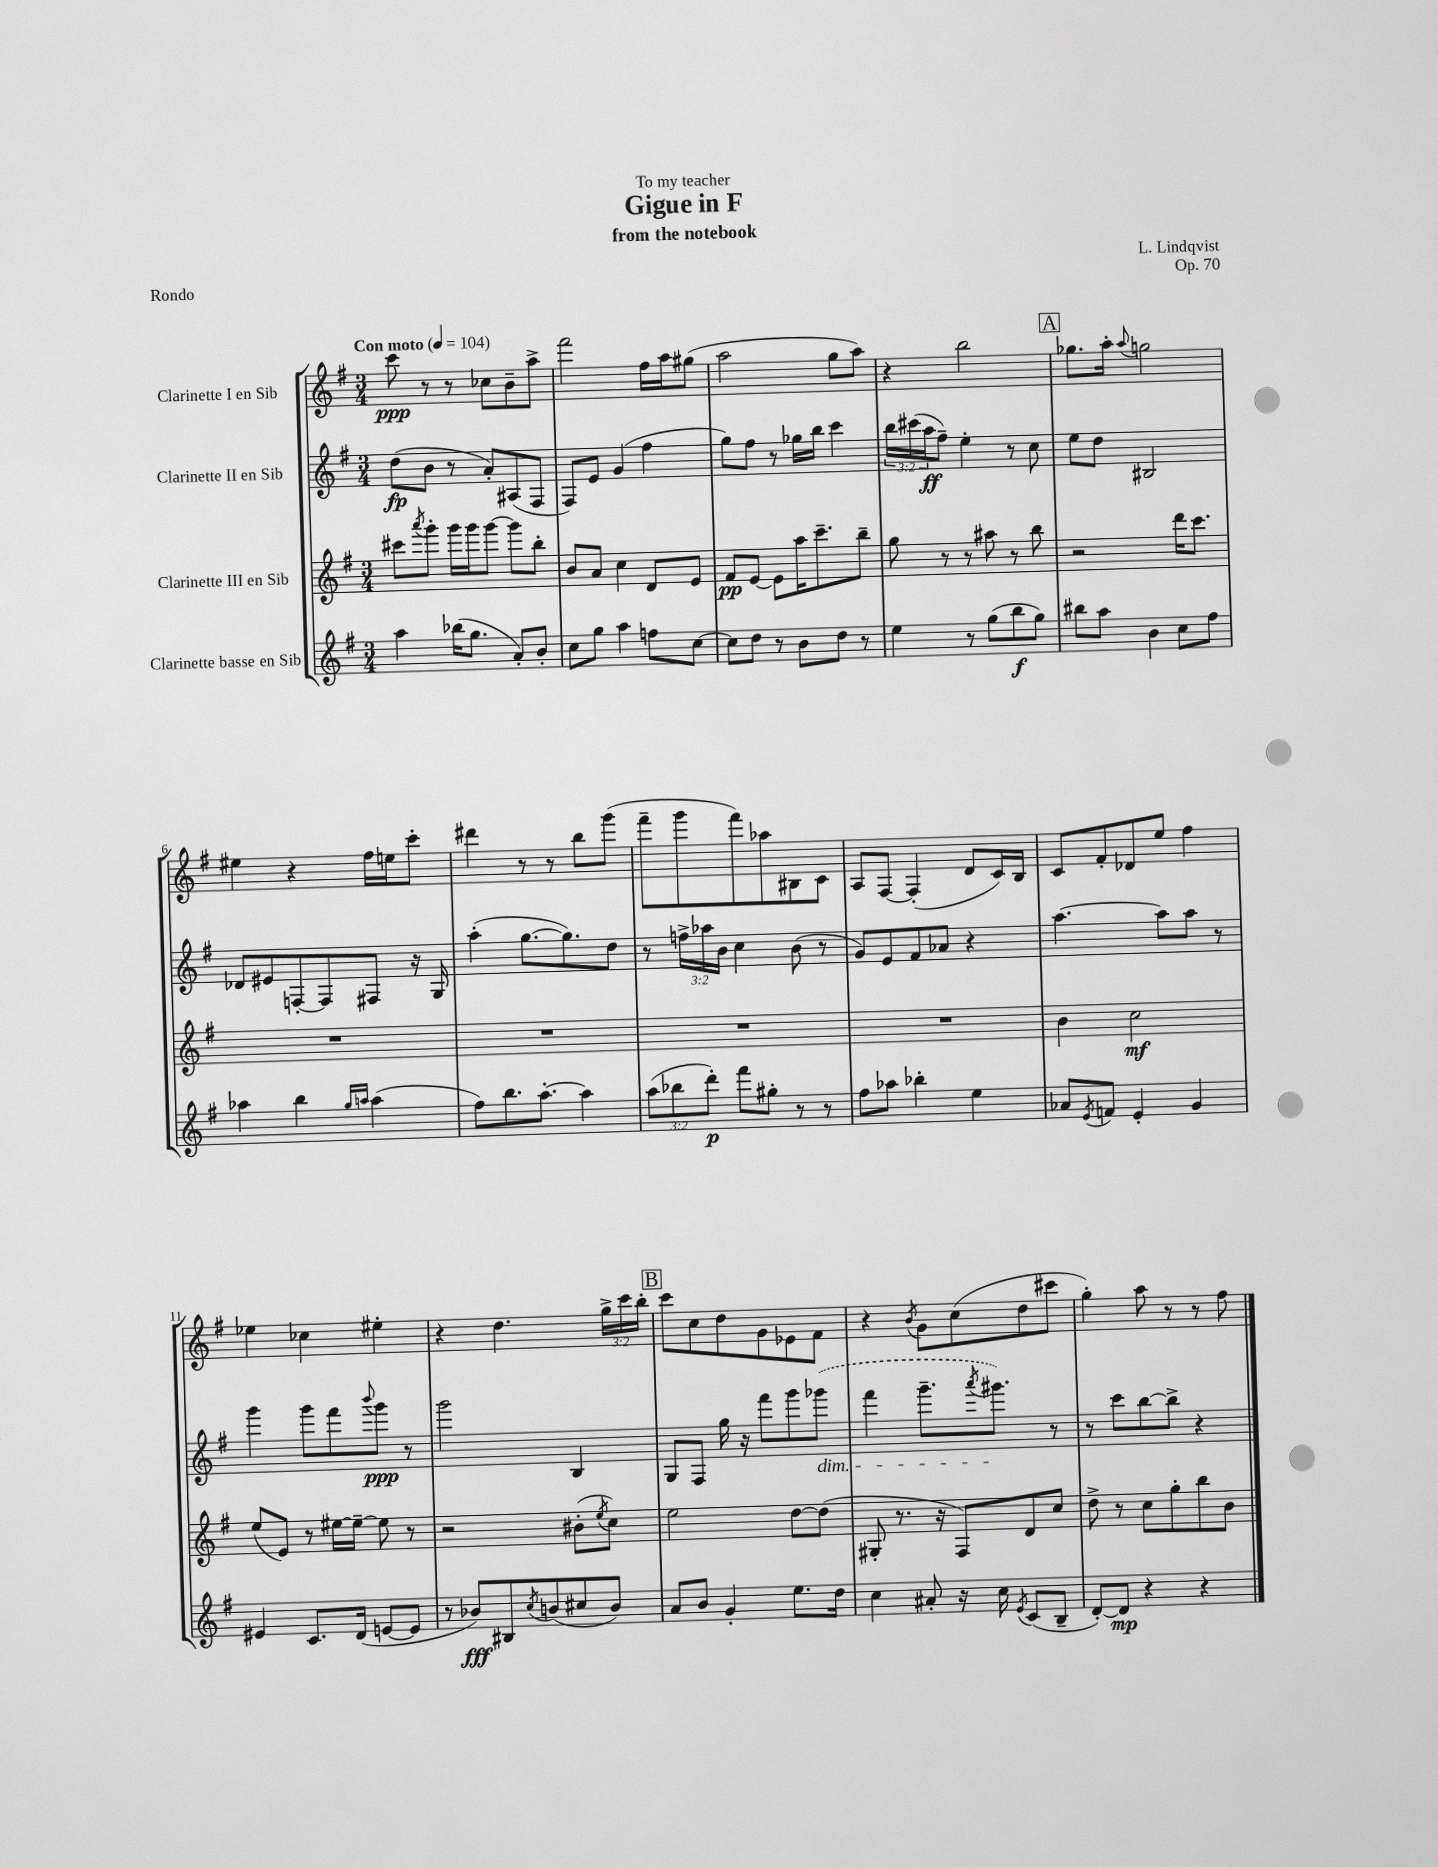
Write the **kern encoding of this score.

**kern	**dynam	**kern	**dynam	**kern	**dynam	**kern	**dynam
*part4	*part4	*part3	*part3	*part2	*part2	*part1	*part1
*staff4	*staff4	*staff3	*staff3	*staff2	*staff2	*staff1	*staff1
*I"Clarinette basse en Sib	*	*I"Clarinette III en Sib	*	*I"Clarinette II en Sib	*	*I"Clarinette I en Sib	*
*clefG2	*	*clefG2	*	*clefG2	*	*clefG2	*
*k[f#]	*	*k[f#]	*	*k[f#]	*	*k[f#]	*
*M3/4	*	*M3/4	*	*M3/4	*	*M3/4	*
*MM104	*	*MM104	*	*MM104	*	*MM104	*
=1	=1	=1	=1	=1	=1	=1	=1
!	!	!	!	!	!	!LO:TX:a:B:t=Con moto	!
4aa\	.	8ccc#X\L	.	(8dd\L	fp	8ccc\	ppp
.	.	8qaaa/	.	.	.	.	.
.	.	8ggg'\J	.	8b\J	.	8r	.
(16bb-X\KL	.	16ggg\LL	.	8r	.	8r	.
8.gg\J	.	16ggg\J	.	.	.	.	.
.	.	[8ggg\J	.	8a'/L)	.	8cc-X\L	.
8a'/L)	.	8ggg\L]	.	(8A#X/	.	8b~\	.
8b'/J	.	8bb'\J	.	8F#/J	.	8aa^\J	.
=2	=2	=2	=2	=2	=2	=2	=2
8cc\L	.	8b/L	.	8F#/L)	.	2fff#\	.
8gg\J	.	8a/J	.	8e/J	.	.	.
4aa\	.	4cc\	.	(4g/	.	.	.
8ffn\L	.	8d/L	.	4ff#\	.	16ff#\LL	.
.	.	.	.	.	.	16aa\J	.
[8cc\J	.	8e/J	.	.	.	(8gg#X\J	.
=3	=3	=3	=3	=3	=3	=3	=3
8cc\L]	.	8f#/L	pp	8gg\L)	.	2aa\	.
8dd\J	.	[8e/J	.	8ff#\J	.	.	.
8r	.	8e\L]	.	8r	.	.	.
8b\L	.	16aa\K	.	16gg-X\LL	.	.	.
.	.	8.ccc~\	.	16bb\JJ	.	.	.
8dd\J	.	.	.	4ccc\	.	8gg\L	.
8r	.	8bb~\J	.	.	.	8aa\J)	.
=4	=4	=4	=4	=4	=4	=4	=4
4ee\	.	8gg\	.	24bb\LL	.	4r	.
.	.	.	.	(24ccc#X\	.	.	.
.	.	.	.	24aa\J	ff	.	.
.	.	8r	.	8ff#~\J)	.	.	.
8r	.	8r	.	4ee'\	.	2bb\	.
(8gg\L	.	8aa#X\	.	.	.	.	.
8bb\	f	8r	.	8r	.	.	.
8gg\J)	.	8bb\	.	8cc\	.	.	.
!!LO:REH:place=s1:t=A
=5	=5	=5	=5	=5	=5	=5	=5
8bb#X\L	.	2r	.	8ee\L	.	8.gg-X\L	.
8aa\J	.	.	.	8dd\J	.	.	.
.	.	.	.	.	.	16aa'\Jk	.
.	.	.	.	.	.	8qqaa/	.
4b\	.	.	.	2B#X/	.	2ggn\	.
8cc\L	.	16ddd\KL	.	.	.	.	.
.	.	8.ccc\J	.	.	.	.	.
8ff#\J	.	.	.	.	.	.	.
!!LO:LB:g=z
=6	=6	=6	=6	=6	=6	=6	=6
4aa-X\	.	2.r	.	8d-X/L	.	4ee#X\	.
.	.	.	.	8e#X/	.	.	.
4bb\	.	.	.	[8Fn'/	.	4r	.
.	.	.	.	8F/]	.	.	.
16qqgg/LL	.	.	.	.	.	.	.
16qqaan/JJ	.	.	.	.	.	.	.
(4aa\	.	.	.	8F#X/J	.	16ff#\LL	.
.	.	.	.	.	.	16een\J	.
.	.	.	.	16r	.	8ccc'\J	.
.	.	.	.	16G/	.	.	.
=7	=7	=7	=7	=7	=7	=7	=7
8ff#\L)	.	2.r	.	(4aa'\	.	4ddd#X\	.
8.bb\	.	.	.	.	.	.	.
.	.	.	.	[8.gg\L	.	8r	.
[8.aa'\J	.	.	.	.	.	.	.
.	.	.	.	.	.	8r	.
.	.	.	.	8.gg\])	.	.	.
4aa\]	.	.	.	.	.	8bb\L	.
.	.	.	.	8dd\J	.	(8ggg\J	.
=8	=8	=8	=8	=8	=8	=8	=8
(12aa\L	.	2.r	.	8r	.	8fff#~\L	.
12bb-X\	.	.	.	.	.	.	.
.	.	.	.	24ffn^\LL	.	8ggg\	.
12ddd'\J)	p	.	.	24aa-X\	.	.	.
.	.	.	.	24b\JJ	.	.	.
8fff#\L	.	.	.	4cc\	.	8fff#\)	.
8gg#X'\J	.	.	.	.	.	8aa-X\	.
8r	.	.	.	(8b\	.	8B#X\	.
8r	.	.	.	8r	.	8c\J	.
=9	=9	=9	=9	=9	=9	=9	=9
8ff#\L	.	2.r	.	8g/L)	.	8A/L	.
8aa-X\J	.	.	.	8e/	.	[8F#/J	.
4bb-X'\	.	.	.	8f#/	.	(4F#'/]	.
.	.	.	.	8a-X/J	.	.	.
4ee\	.	.	.	4r	.	8d/L	.
.	.	.	.	.	.	16c/L)	.
.	.	.	.	.	.	16B/JJ	.
=10	=10	=10	=10	=10	=10	=10	=10
8a-X/L	.	4b\	.	[4.aa\	.	8c/L	.
8qe/	.	.	.	.	.	.	.
8fn/J	.	.	.	.	.	8f#'/	.
4e'/	.	2cc\	mf	.	.	8d-X/	.
.	.	.	.	8aa\L]	.	8ee/J	.
4g/	.	.	.	8aa\J	.	4ff#\	.
.	.	.	.	8r	.	.	.
!!LO:LB:g=z
=11	=11	=11	=11	=11	=11	=11	=11
4e#X/	.	(8ee/L	.	4ggg\	.	4ee-X\	.
.	.	8e/J)	.	.	.	.	.
8.c/L	.	8r	.	8ggg\L	.	4cc-X\	.
.	.	[16ee#X\LL	.	8fff#\	.	.	.
(16d/Jk	.	16ee#~\JJ_	.	.	.	.	.
.	.	.	.	8qqbbb/	.	.	.
[8en/L	.	8ee#\]	.	8ggg\J	ppp	4ee#X'\	.
8e/J]	.	8r	.	8r	.	.	.
=12	=12	=12	=12	=12	=12	=12	=12
8r	.	2r	.	2ggg\	.	4r	.
8b-X/L)	fff	.	.	.	.	.	.
8B#X/	.	.	.	.	.	4.dd\	.
8qcc/	.	.	.	.	.	.	.
(8bn/	.	.	.	.	.	.	.
8cc#X/	.	(8b#X'\L	.	4B/	.	.	.
.	.	8qee/	.	.	.	.	.
8b/J)	.	8cc\J)	.	.	.	24gg^\LL	.
.	.	.	.	.	.	24ccc\	.
.	.	.	.	.	.	24bb'\JJ	.
!!LO:REH:place=s1:t=B
=13	=13	=13	=13	=13	=13	=13	=13
8a/L	.	2ee\	.	8G/L	.	8ccc\L	.
8b/J	.	.	.	8F#/J	.	8cc\	.
4g'/	.	.	.	16gg\	.	8dd\	.
.	.	.	.	16r	.	.	.
.	.	.	.	8fff#\L	.	8g\	.
8.ee\L	.	[8dd\L	.	8ggg\	.	8e-X\	.
!	!	!	!	!LO:TX:b:i:t=dim.	!	!	!
.	.	(8dd\J]	.	(8ggg-X\J	.	8f#\J	.
16dd\Jk	.	.	.	.	.	.	.
=14	=14	=14	=14	=14	=14	=14	=14
4cc\	.	8G#X'/	.	4fff#\	.	4r	.
.	.	8.r	.	.	.	.	.
.	.	.	.	.	.	8qb/	.
8a#X'/	.	.	.	8.ggg~\L	.	8g\L	.
.	.	16r	.	.	.	.	.
16r	.	8F#/L)	.	.	.	(8cc\	.
.	.	.	.	8qaaa/	.	.	.
16cc\	.	.	.	8.ggg#X\J)	.	.	.
8qe/	.	.	.	.	.	.	.
(8c/L	.	8d/	.	.	.	8dd\	.
8B~/J	.	8cc/J	.	8r	.	8ccc#X\J	.
=15	=15	=15	=15	=15	=15	=15	=15
[8d'/L)	.	8dd^\	.	8r	.	4gg'\)	.
8d/J]	mp	8r	.	8ccc\L	.	.	.
4r	.	8cc\L	.	[8bb\	.	8aa\	.
.	.	8gg'\	.	8bb^\J]	.	8r	.
4r	.	8bb\	.	4r	.	8r	.
.	.	8b\J	.	.	.	8ff#\	.
==	==	==	==	==	==	==	==
*-	*-	*-	*-	*-	*-	*-	*-
